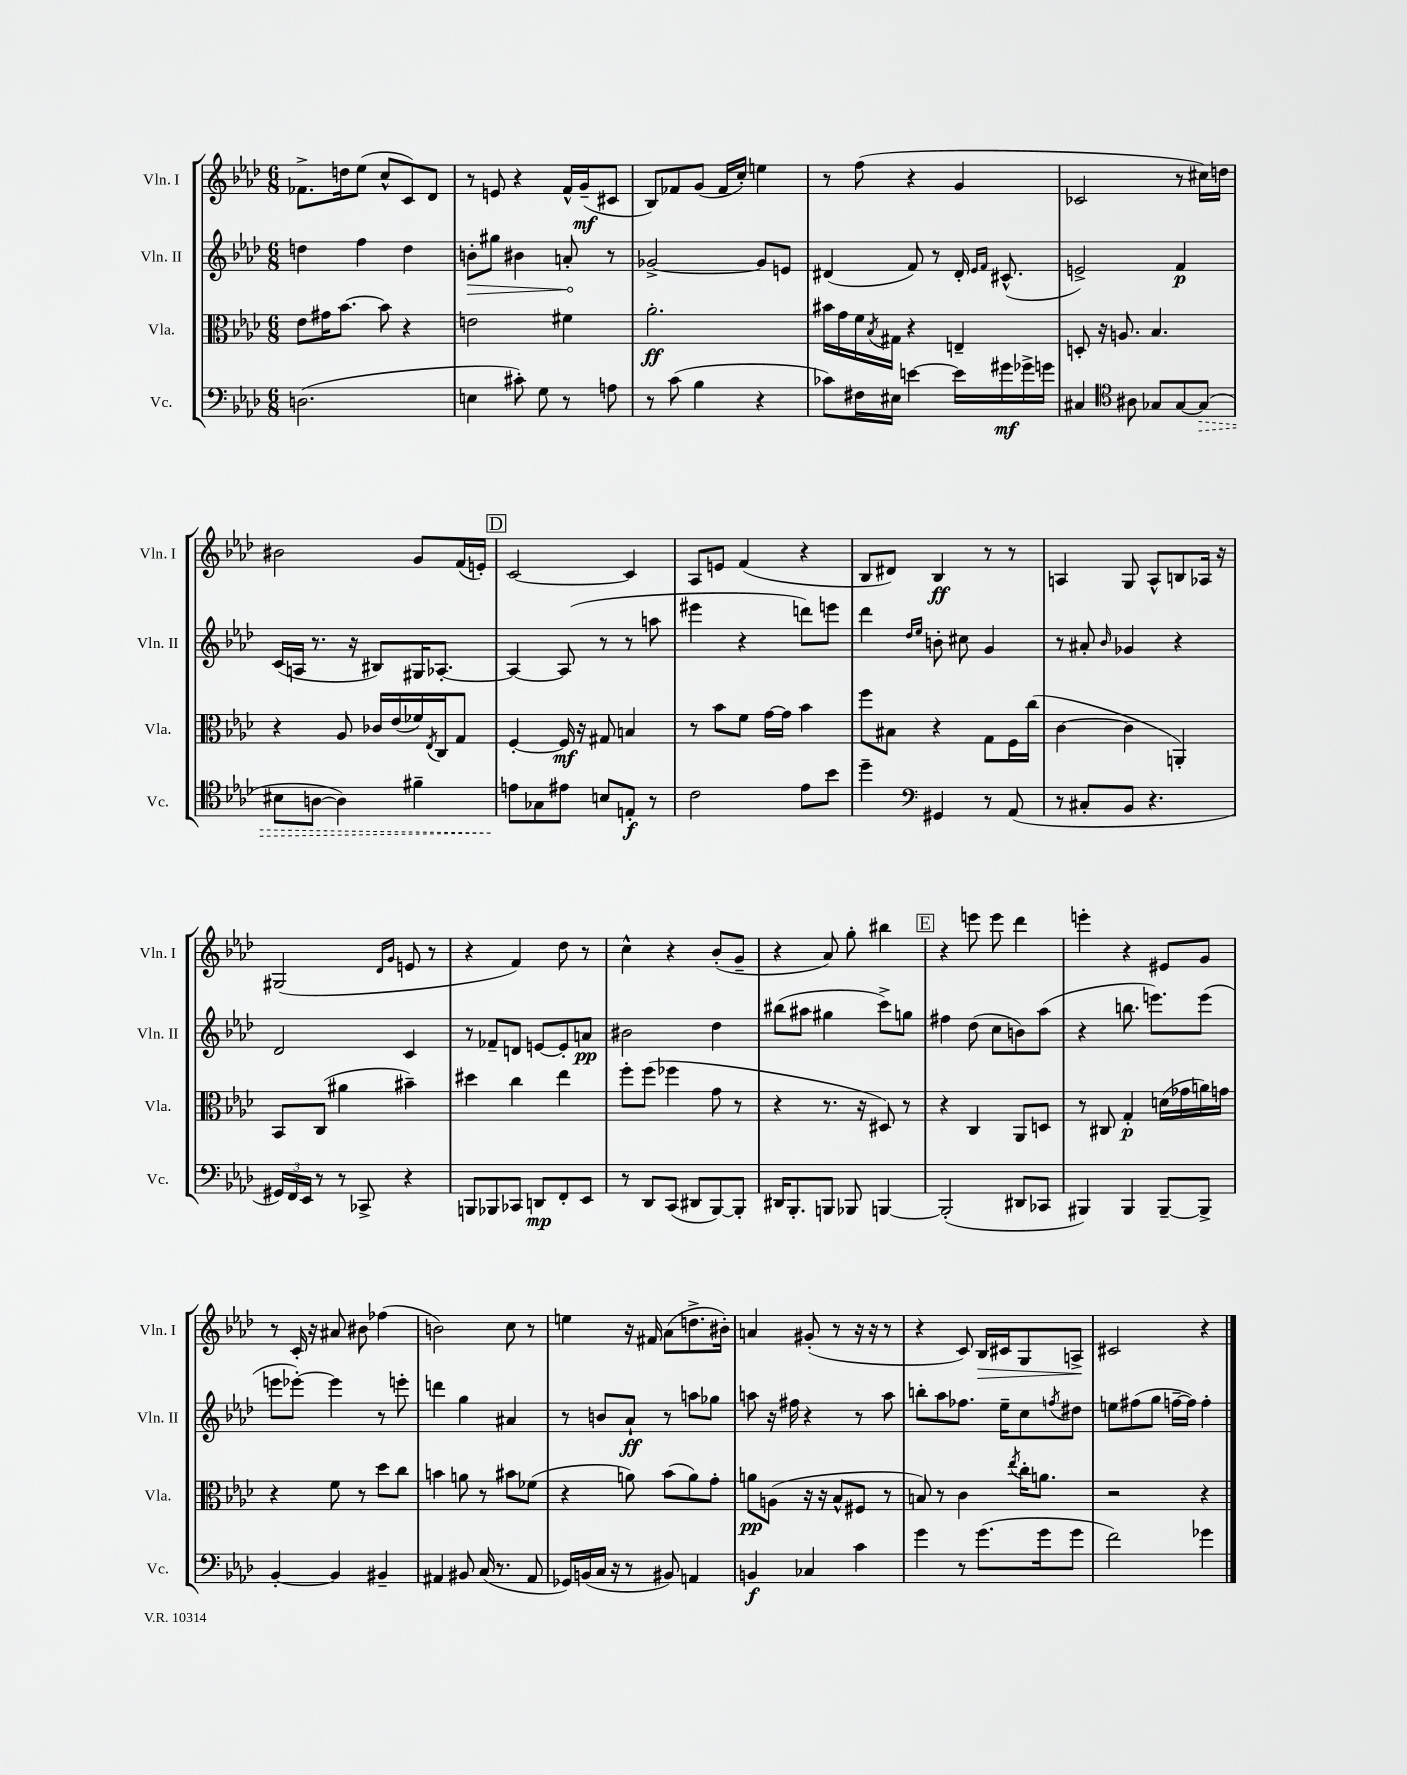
<<
\new StaffGroup <<
\new Staff = "s0" \with { instrumentName = "Vln. I" shortInstrumentName = "Vln. I" } {
    \clef treble \key aes \major \numericTimeSignature \time 6/8
    fes'8.-> d''16 ees''8( c''8-^ c'8) des'8 |
    r8 e'8 r4 f'16-^ g'16--\mf( cis'8 |
    bes8) fes'8 g'8( fes'16 c''16-.) e''4 |
    r8 f''8( r4 g'4 |
    ces'2 r8 cis''16) d''16 |
    bis'2 g'8 f'16( e'16-.) |
    \mark \markup { \box "D" } c'2~ c'4 |
    aes8 e'8 f'4( r4 |
    bes8 dis'8) bes4\ff r8 r8 |
    a4 g8 a8-^ b8 aes16 r16 |
    gis2( \grace { des'16 g'16 } e'8 r8 |
    r4 f'4) des''8 r8 |
    c''4-^ r4 bes'8-.( g'8-- |
    r4 aes'8) g''8-. bis''4 |
    \mark \markup { \box "E" } r4 e'''8 e'''8 des'''4 |
    e'''4-. r4 eis'8 g'8 |
    r8 c'16-. r16 ais'8 bis'8 fes''4( |
    b'2) c''8 r8 |
    e''4 r16 fis'16 aes'8( d''8.-> bis'16-.) |
    a'4 gis'8-.( r8 r16 r16 r8 |
    r4 c'8) bes16\> cis'16 g8 a8->\! |
    cis'2 r4 \bar "|." |
}
\new Staff = "s1" \with { instrumentName = "Vln. II" shortInstrumentName = "Vln. II" } {
    \clef treble \key aes \major \numericTimeSignature \time 6/8
    d''4 f''4 d''4 |
    \once \override Hairpin.circled-tip = ##t b'8-.\> gis''8 bis'4 a'8-.\! r8 |
    ges'2~-> ges'8 e'8 |
    dis'4( f'8) r8 dis'16-. \grace { ees'16 f'16 } cis'8.-^( |
    e'2->) f'4\p |
    c'16( a16 r8. r16 bis8) gis16 aes8.~-. |
    \mark \markup { \box "D" } aes4~ aes8( r8 r8 a''8 |
    eis'''4 r4 d'''8) e'''8 |
    des'''4 \grace { des''16 ees''16 } b'8-. cis''8 g'4 |
    r8 ais'8-. \grace { bes'16 } ges'4 r4 |
    des'2 c'4 |
    r8 fes'8-- d'8 e'8~ e'8-. a'8\pp |
    bis'2 des''4 |
    bis''8( ais''8 gis''4 c'''8->) g''8 |
    \mark \markup { \box "E" } fis''4 des''8( c''8 b'8) aes''8( |
    r4 b''8. e'''8.) e'''8( |
    e'''8 ees'''8~-.) ees'''4 r8 e'''8-. |
    d'''4 g''4 ais'4 |
    r8 b'8 aes'8-!\ff r8 a''8 ges''8 |
    a''8 r16 fis''16 r4 r8 a''8 |
    b''8-. aes''8 fes''8. ees''16-- c''8 \acciaccatura { f''8 } dis''8 |
    e''8 fis''8( g''8 f''16~-- f''16) f''4-. \bar "|." |
}
\new Staff = "s2" \with { instrumentName = "Vla." shortInstrumentName = "Vla." } {
    \clef alto \key aes \major \numericTimeSignature \time 6/8
    ees'8 gis'16 bes'8.~ bes'8 r4 |
    e'2 fis'4 |
    aes'2.-.\ff |
    bis'16 g'16 f'16 \acciaccatura { bes8 } gis16 r4 e4-- |
    d8-. r16 a8. bes4. |
    r4 aes8 ces'16 ees'16( fes'16) \acciaccatura { ees8 } c16 g8 |
    \mark \markup { \box "D" } f4~-. f16\mf r16 gis8 b4 |
    r8 bes'8 f'8 g'16~ g'16 bes'4 |
    f''8 bis8 r4 g8 f16 c''16( |
    c'4~ c'4 a,4-.) |
    bes,8 c8( ais'4 bis'4--) |
    dis''4 c''4 ees''4 |
    f''8-. f''8( fes''4 g'8 r8 |
    r4 r8. r16 dis8) r8 |
    \mark \markup { \box "E" } r4 c4 aes,8 d8 |
    r8 cis8 g4-.\p d'16( ges'16 a'16) g'16 |
    r4 f'8 r8 des''8 c''8 |
    b'4 a'8 r8 bis'8 fes'8( |
    r4 a'8) bes'8( a'8) g'8-. |
    a'8\pp a8( r16 r16 bes8-^ fis8 r8 |
    b8) r8 c'4 \acciaccatura { ees''8 } c''16-. a'8. |
    r2 r4 \bar "|." |
}
\new Staff = "s3" \with { instrumentName = "Vc." shortInstrumentName = "Vc." } {
    \clef bass \key aes \major \numericTimeSignature \time 6/8
    d2.( |
    e4 cis'8-.) g8 r8 a8 |
    r8 c'8( bes4 r4 |
    ces'8) fis16 eis16 e'4~ e'16 gis'16\mf ges'16-> g'16 |
    cis4 \clef tenor ais8 ges8 ges8~ \once \override Hairpin.style = #'dashed-line ges8\>( |
    bis8 a8~ a4) fis'4-- |
    \mark \markup { \box "D" } e'8\! ges8 eis'8 b8 e8-.\f r8 |
    c'2 ees'8 bes'8 |
    des''4-- \clef bass gis,4 r8 aes,8( |
    r8 cis8-. bes,8 r4. |
    \tuplet 3/2 { gis,16) f,16 ees,16 } r8 r8 ces,8-> r4 |
    b,,8 bes,,8 ces,8 d,8\mp f,8-. ees,8 |
    r8 des,8 c,8( dis,8 bes,,8~) bes,,8-. |
    dis,16 bes,,8.-. b,,8 bes,,8 b,,4~ |
    \mark \markup { \box "E" } b,,2-.( dis,8 ces,8 |
    bis,,4) bis,,4 bis,,8~-- bis,,8-> |
    bes,4~-. bes,4 bis,4-- |
    ais,4 bis,8 c16( r8. ais,8 |
    ges,16) b,16( c16 r16 r8 bis,8) a,4 |
    b,4\f ces4 c'4 |
    g'4 r8 g'8.( g'16 g'8 |
    f'2) ges'4 \bar "|." |
}
>>
>>
\layout { \context { \Score \remove "Bar_number_engraver" } }
